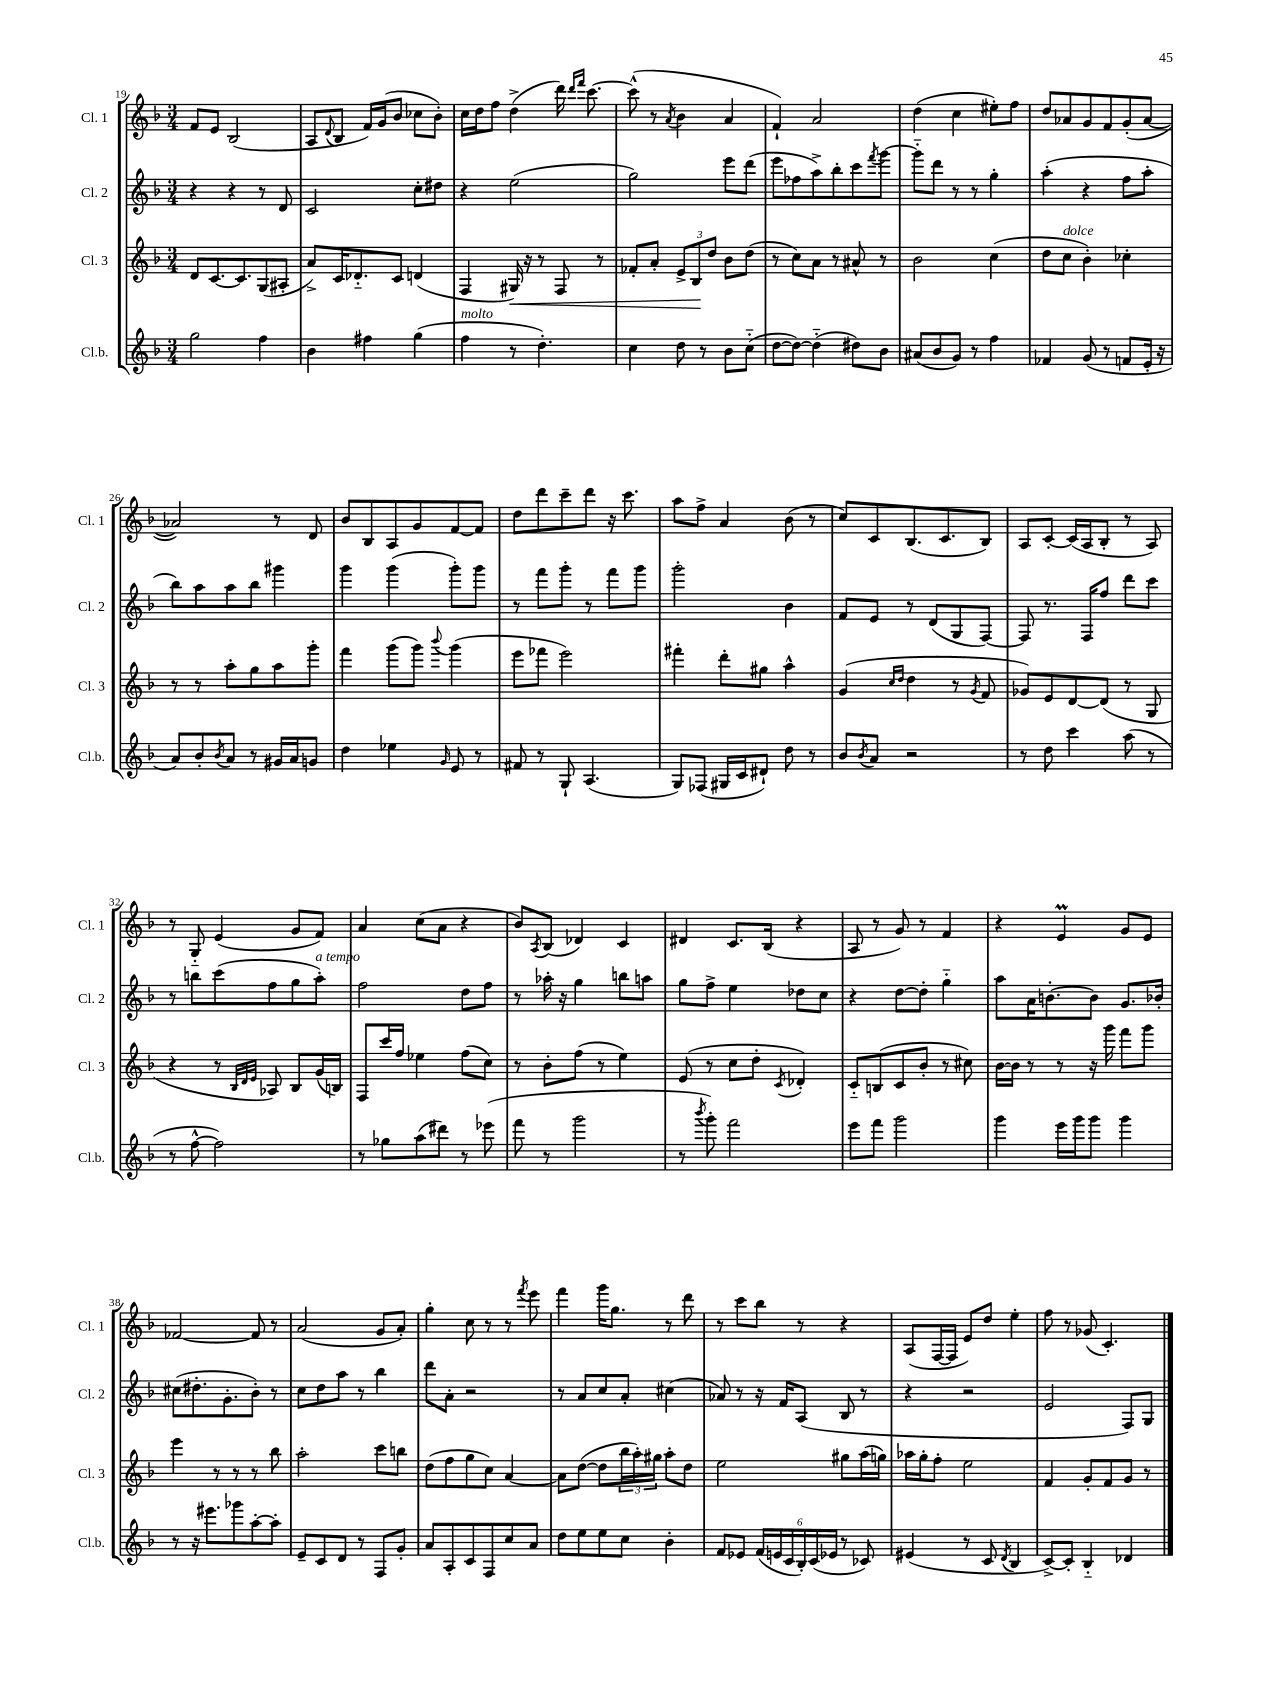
<<
\new StaffGroup <<
\new Staff = "s0" \with { instrumentName = "Cl. 1" shortInstrumentName = "Cl. 1" } {
    \clef treble \key f \major \numericTimeSignature \time 3/4
    f'8 e'8 bes2( |
    a8 \appoggiatura { d'8 } bes8 f'16) g'16( bes'8 ces''8 bes'8-.) |
    c''16 d''16 f''8 d''4->( d'''16) \grace { d'''16 f'''16 } c'''8.~ |
    c'''8-^( r8 \acciaccatura { a'8 } bes'4 a'4 |
    f'4-!) a'2 |
    d''4( c''4 eis''8-.) f''8 |
    d''8 aes'8 g'8 f'8 g'8-.( aes'8~ |
    aes'2) r8 d'8 |
    bes'8 bes8 a8 g'8 f'8~ f'8 |
    d''8 d'''8 c'''8-- d'''8 r16 c'''8. |
    a''8 f''8-> a'4 bes'8( r8 |
    c''8) c'8 bes8.( c'8. bes8) |
    a8 c'8~-. c'16( a16 bes8-. r8 a8) |
    r8 g8-_ e'4( g'8 f'8) |
    a'4 c''8( a'8 r4 |
    bes'8) \acciaccatura { a8 } bes8( des'4) c'4 |
    dis'4 c'8. bes16( r4 |
    a8 r8 g'8) r8 f'4 |
    r4 e'4\prall g'8 e'8 |
    fes'2~ fes'8 r8 |
    a'2( g'8 a'8-.) |
    g''4-. c''8 r8 r8 \acciaccatura { f'''8 } e'''8 |
    f'''4 g'''16 g''8. r8 d'''8 |
    r8 c'''8 bes''8 r8 r4 |
    a8( f16~ f16 e'8) d''8 e''4-. |
    f''8 r8 ges'8( c'4.-.) \bar "|." |
}
\new Staff = "s1" \with { instrumentName = "Cl. 2" shortInstrumentName = "Cl. 2" } {
    \clef treble \key f \major \numericTimeSignature \time 3/4
    r4 r4 r8 d'8 |
    c'2 c''8-. dis''8 |
    r4 e''2( |
    g''2) e'''8 d'''8( |
    e'''8 fes''8 a''8->) bes''8-. c'''8 \acciaccatura { f'''8 } g'''8~ |
    g'''8-_ d'''8 r8 r8 g''4-. |
    a''4-.( r4 f''8 a''8-. |
    bes''8) a''8 a''8 bes''8 gis'''4 |
    g'''4 g'''4( g'''8-.) g'''8 |
    r8 f'''8 g'''8-. r8 f'''8 g'''8 |
    g'''2-. bes'4 |
    f'8 e'8 r8 d'8( g8 f8~) |
    f8 r8. f16 f''8 d'''8 c'''8 |
    r8 b''8 c'''8( f''8 g''8 a''8-.^\markup { \italic "a tempo" }) |
    f''2 d''8 f''8 |
    r8 aes''16-. r16 g''4 b''8 a''8 |
    g''8 f''8-> e''4 des''8 c''8 |
    r4 d''8~ d''8-. g''4-_ |
    a''8 a'16 b'8.~-. b'8 g'8. bes'16-. |
    cis''8( dis''8.-. g'8.-. bes'8-.) r8 |
    c''8 d''8 a''8 r8 bes''4 |
    d'''8 a'8-. r2 |
    r8 a'8 c''8 a'8-. cis''4( |
    aes'8) r8 r16 f'16 a8( bes8 r8 |
    r4 r2 |
    e'2 f8) g8 \bar "|." |
}
\new Staff = "s2" \with { instrumentName = "Cl. 3" shortInstrumentName = "Cl. 3" } {
    \clef treble \key f \major \numericTimeSignature \time 3/4
    d'8 c'8.~ c'8. g8( ais8-. |
    a'8->) c'16 des'8.-_ c'8 d'4( |
    f4 gis16\<) r16 r8 f8 r8 |
    fes'8-. a'8-. \tuplet 3/2 { e'8-> bes8\! d''8 } bes'8 d''8( |
    r8 c''8) a'8 r8 ais'8-^ r8 |
    bes'2 c''4( |
    d''8 c''8^\markup { \italic "dolce" } bes'4-.) ces''4-. |
    r8 r8 a''8-. g''8 a''8 g'''8-. |
    f'''4 g'''8( g'''8) \appoggiatura { bes'''8 } g'''4( |
    e'''8 fes'''8 e'''2) |
    fis'''4-. d'''8-. gis''8 a''4-^ |
    g'4( \grace { c''16 d''16 } d''4 r8 \acciaccatura { g'8 } f'8 |
    ges'8) e'8 d'8~ d'8( r8 g8 |
    r4 r8 \grace { bes32 d'32 e'32 } aes8) bes8 g'16( b16) |
    f8 c'''16 f''16 ees''4 f''8( c''8) |
    r8 bes'8-. f''8( r8 e''4) |
    e'8( r8 c''8 d''8-. \acciaccatura { c'8 } des'4-.) |
    c'8-_ b8( c'8 bes'8-. r8 cis''8) |
    bes'16~ bes'16 r8 r8 r16 g'''16 f'''8 g'''8 |
    e'''4 r8 r8 r8 bes''8 |
    a''2-. c'''8 b''8 |
    d''8( f''8 g''8 c''8) a'4~ |
    a'8 d''8~( d''8 \tuplet 3/2 { bes''16 a''16-.) gis''16 } a''8-. d''8 |
    e''2 gis''8 a''16( g''16) |
    aes''16 g''16-. f''8-. e''2 |
    f'4 g'8-. f'8 g'8 r8 \bar "|." |
}
\new Staff = "s3" \with { instrumentName = "Cl.b." shortInstrumentName = "Cl.b." } {
    \clef treble \key f \major \numericTimeSignature \time 3/4
    g''2 f''4 |
    bes'4 fis''4 g''4( |
    f''4^\markup { \italic "molto" } r8 d''4.-.) |
    c''4 d''8 r8 bes'8 c''8-_( |
    d''8~ d''8~) d''4-_( dis''8) bes'8 |
    ais'8( bes'8 g'8) r8 f''4 |
    fes'4 g'8( r8 f'8 e'16-. r16 |
    a'8) bes'8-. \acciaccatura { bes'8 } a'8 r8 gis'16 a'16 g'8 |
    d''4 ees''4 \grace { g'16 } e'8 r8 |
    fis'8 r8 g8-! a4.( |
    g8) fes8( gis16 c'16 dis'8-!) d''8 r8 |
    bes'8 \acciaccatura { bes'8 } a'8 r2 |
    r8 d''8 c'''4 a''8( r8 |
    r8 f''8~-^ f''2) |
    r8 ges''8 a''8( dis'''8) r8 ees'''8( |
    f'''8 r8 g'''2 |
    r8 \acciaccatura { bes'''8 } g'''8-.) f'''2 |
    e'''8 f'''8 g'''2 |
    g'''4 e'''16 g'''16 g'''8 g'''4 |
    r8 r16 eis'''8. ges'''8 a''8~-. a''8-. |
    e'8-- c'8 d'8 r8 f8 g'8-. |
    a'8 a8-. c'8 f8 c''8 a'8 |
    d''8 e''8 e''8 c''8 bes'4-. |
    f'8 ees'8 \tuplet 6/4 { f'16( e'16 c'16 bes16-.) c'16( ees'16 } r8 ces'8) |
    eis'4( r8 c'8 \acciaccatura { d'8 } bes4 |
    c'8~->) c'8-. bes4-_ des'4 \bar "|." |
}
>>
>>
\layout { \context { \Score currentBarNumber = #19 } }
